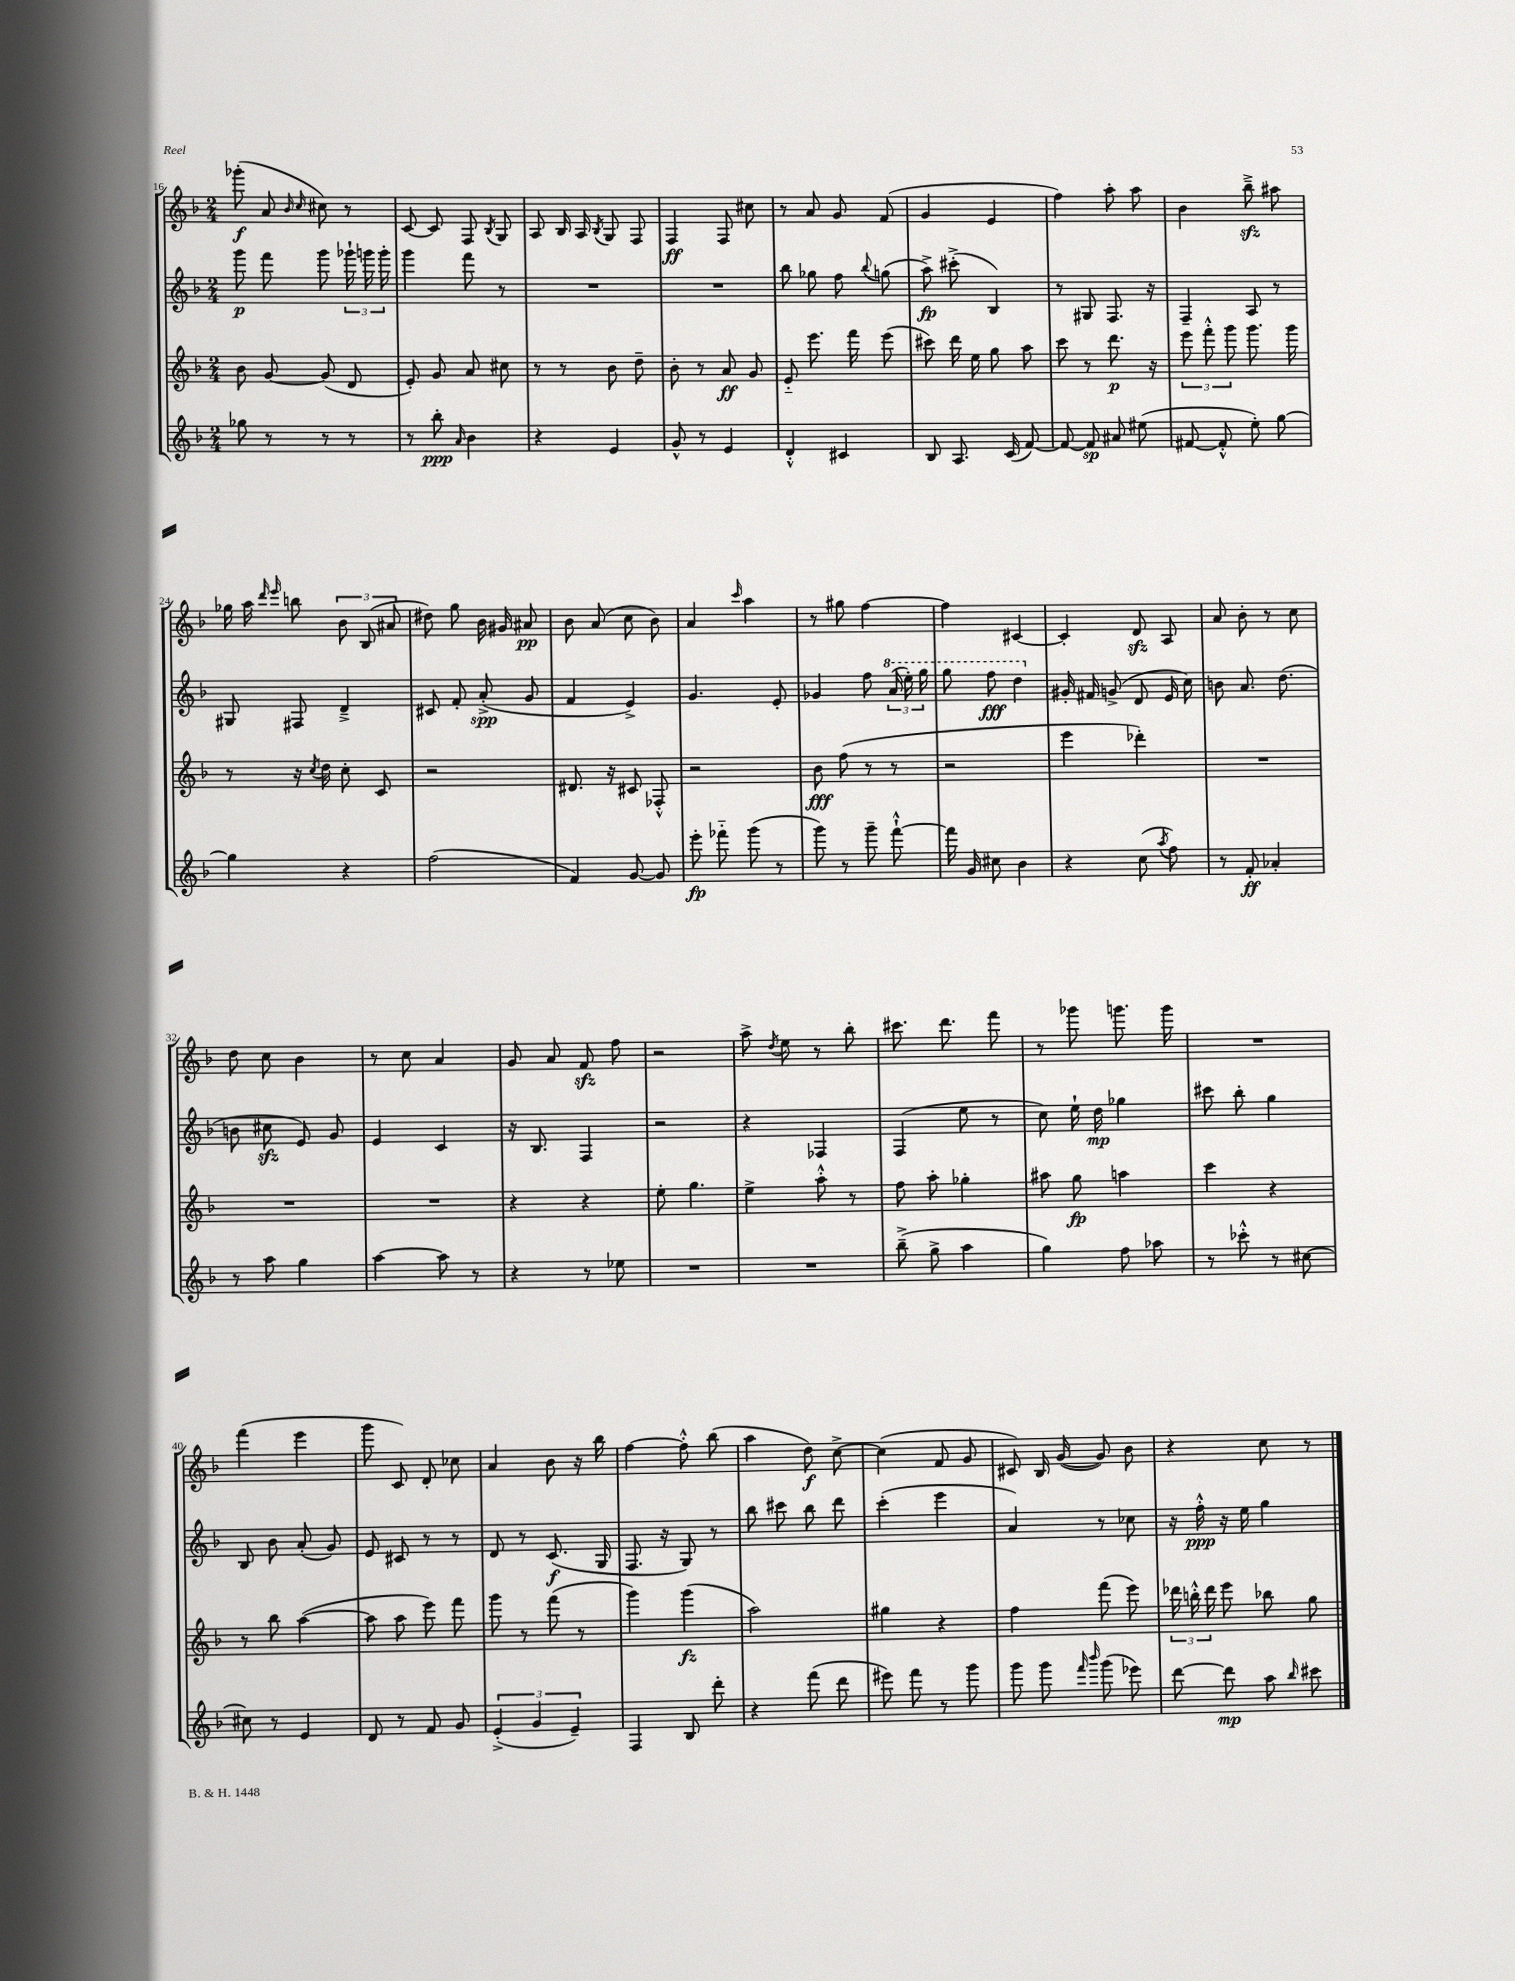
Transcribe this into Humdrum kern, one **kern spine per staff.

**kern	**kern	**kern	**kern
*staff4	*staff3	*staff2	*staff1
*clefG2	*clefG2	*clefG2	*clefG2
*k[b-]	*k[b-]	*k[b-]	*k[b-]
*M2/4	*M2/4	*M2/4	*M2/4
8gg-	8b-	8ggg	(8ggg-'
8r	[8g	8fff	8a
.	.	.	16qqb-
.	.	.	16qqcc
8r	(8g]	8ggg	8cc#)
8r	8d	24ggg-`	8r
.	.	24ggg	.
.	.	24ggg'	.
=	=	=	=
8r	8e')	4ggg	[8c
8bb-'	8g	.	8c]
16qqa	.	.	.
4b-	8a	8fff	8F
.	.	.	8qB-
.	8cc#	8r	8G
=	=	=	=
4r	8r	2r	8A
.	8r	.	16B-
.	.	.	16A
.	.	.	8qB-
4e	8b-	.	8G
.	8dd~	.	8F
=	=	=	=
8g^^	8b-'	2r	4F
8r	8r	.	.
4e	8a	.	8F
.	8g	.	8cc#
=	=	=	=
4d'^^	8e'~	8bb-	8r
.	8.eee	8gg-	8a
4c#	.	8ff	8g
.	16fff	.	.
.	.	8qqbb-	.
.	(8eee	(8gg	(8f
=	=	=	=
8B-	8ccc#)	8aa^)	4g
8.A	16ddd	(8ccc#'^	.
.	16ee	.	.
.	8gg	4B-)	4e
(16c	.	.	.
[8f)	8aa	.	.
=	=	=	=
8f_	8ccc	8r	4ff)
8f]	8r	8G#	.
8a#	8.ddd	8.F	8aa'
(8ee#	.	.	8aa
.	16r	16r	.
=	=	=	=
[8f#	12eee	4F~	4b-
.	12fff'^^	.	.
8f#'^^]	.	.	.
.	12ggg	.	.
8ee')	8.ggg	8A	8bb-~^
[8gg	.	8r	8aa#
.	16ggg	.	.
=	=	=	=
4gg]	8r	8G#	16gg-
.	.	.	16aa
.	.	.	16qqddd
.	.	.	16qqeee
.	16r	8F#	8bb
.	8qcc	.	.
.	16dd	.	.
4r	8cc'	4d~^	12b-
.	.	.	(12B-
.	8c	.	.
.	.	.	12a#
=	=	=	=
(2ff	2r	8c#	8dd#)
.	.	8f'	8gg
.	.	(8a'^	16b-
.	.	.	16g#
.	.	8g	8a#
=	=	=	=
4f)	8.d#	4f	8b-
.	.	.	(8a
.	16r	.	.
[8g	8c#	4e^)	8cc
8g]	8F-'^^	.	8b-)
=	=	=	=
8eee'	2r	4.g	4a
8fff-'~	.	.	.
.	.	.	16qqccc
(8ggg	.	.	4aa
8r	.	8e'	.
=	=	=	=
8ggg)	8b-	4g-	8r
8r	(8ff	.	8gg#
8ggg~	8r	8ff	[4ff
[8fff`^^	8r	(24aa	.
.	.	24eee')	.
.	.	24ggg	.
=	=	=	=
16fff]	2r	8ggg	4ff]
16g	.	.	.
8cc#	.	8fff	.
4b-	.	4ddd	[4c#
=	=	=	=
4r	4eee	16g#'	4c#']
.	.	16f#	.
.	.	(8g^	.
(8cc	4ddd-')	8d	8d
8qaa	.	.	.
8ff)	.	16e	8A
.	.	16cc)	.
=	=	=	=
8r	2r	8b	8a
8f'	.	8.a	8b-'
4a-'	.	.	8r
.	.	(8.dd	.
.	.	.	8cc
=	=	=	=
8r	2r	8b	8dd
8aa	.	8cc#	8cc
4gg	.	8e)	4b-
.	.	8g	.
=	=	=	=
[4aa	2r	4e	8r
.	.	.	8cc
8aa]	.	4c	4a
8r	.	.	.
=	=	=	=
4r	4r	16r	8g
.	.	8.B-	.
.	.	.	8a
8r	4r	4F	8f
8ee-	.	.	8ff
=	=	=	=
2r	8ee'	2r	2r
.	4.gg	.	.
=	=	=	=
2r	4ee^	4r	8aa^
.	.	.	8qdd
.	.	.	8ee
.	8aa'^^	4F-	8r
.	8r	.	8bb-'
=	=	=	=
(8bb-~^	8ff	(4F	8.ccc#
8gg^	8aa'	.	.
.	.	.	8.ddd
4aa	4gg-'	8ee	.
.	.	8r	8fff
=	=	=	=
4gg)	8aa#	8cc)	8r
.	8gg	16ee`	8ggg-
.	.	16dd	.
8ff	4aa	4gg-	8.ggg
8aa-	.	.	.
.	.	.	16ggg
=	=	=	=
8r	4ccc	8ccc#	2r
8ccc-'^^	.	8bb-'	.
8r	4r	4gg	.
[8cc#	.	.	.
=	=	=	=
8cc#]	8r	8B-	(4fff
8r	8bb-	8b-	.
4e	([4aa	(8a'	4eee
.	.	8g)	.
=	=	=	=
8d	8aa]	8e	8ggg
8r	8aa	8c#	8c)
8f	8eee)	8r	8d'
8g	8fff	8r	8cc-
=	=	=	=
(6e'^	8ggg	8d	4a
.	8r	8r	.
6g	.	.	.
.	(8fff	(8.c	8b-
6e~)	.	.	.
.	8r	.	16r
.	.	16G	16bb-
=	=	=	=
4F	4ggg)	8.F	[4ff
.	.	16r	.
8B-	(4ggg	8G)	8ff'^^]
8ddd'	.	8r	(8bb-
=	=	=	=
4r	2aa)	8bb-	4aa
.	.	8ccc#	.
(8fff	.	8bb-	8dd)
8ddd	.	8ddd	[8cc^
=	=	=	=
8eee#)	4gg#	(4ccc'	(4cc]
8fff	.	.	.
8r	4r	4eee	8f
8ggg	.	.	8g
=	=	=	=
8ggg	4ff	4a)	8c#)
8ggg	.	.	16B-
.	.	.	([16g
16qqfff	.	.	.
16qqbbb-	.	.	.
(8ggg	(8fff	8r	8g])
8eee-)	8eee)	8cc-	8b-
=	=	=	=
[8ddd	24ddd-	16r	4r
.	24bb'^^	.	.
.	.	16ff'^^	.
.	24ddd-	.	.
8ddd]	8eee	16r	.
.	.	16ee	.
8aa	8bb-	4gg	8cc
16qqbb-	.	.	.
8ccc#	8gg	.	8r
==	==	==	==
*-	*-	*-	*-
